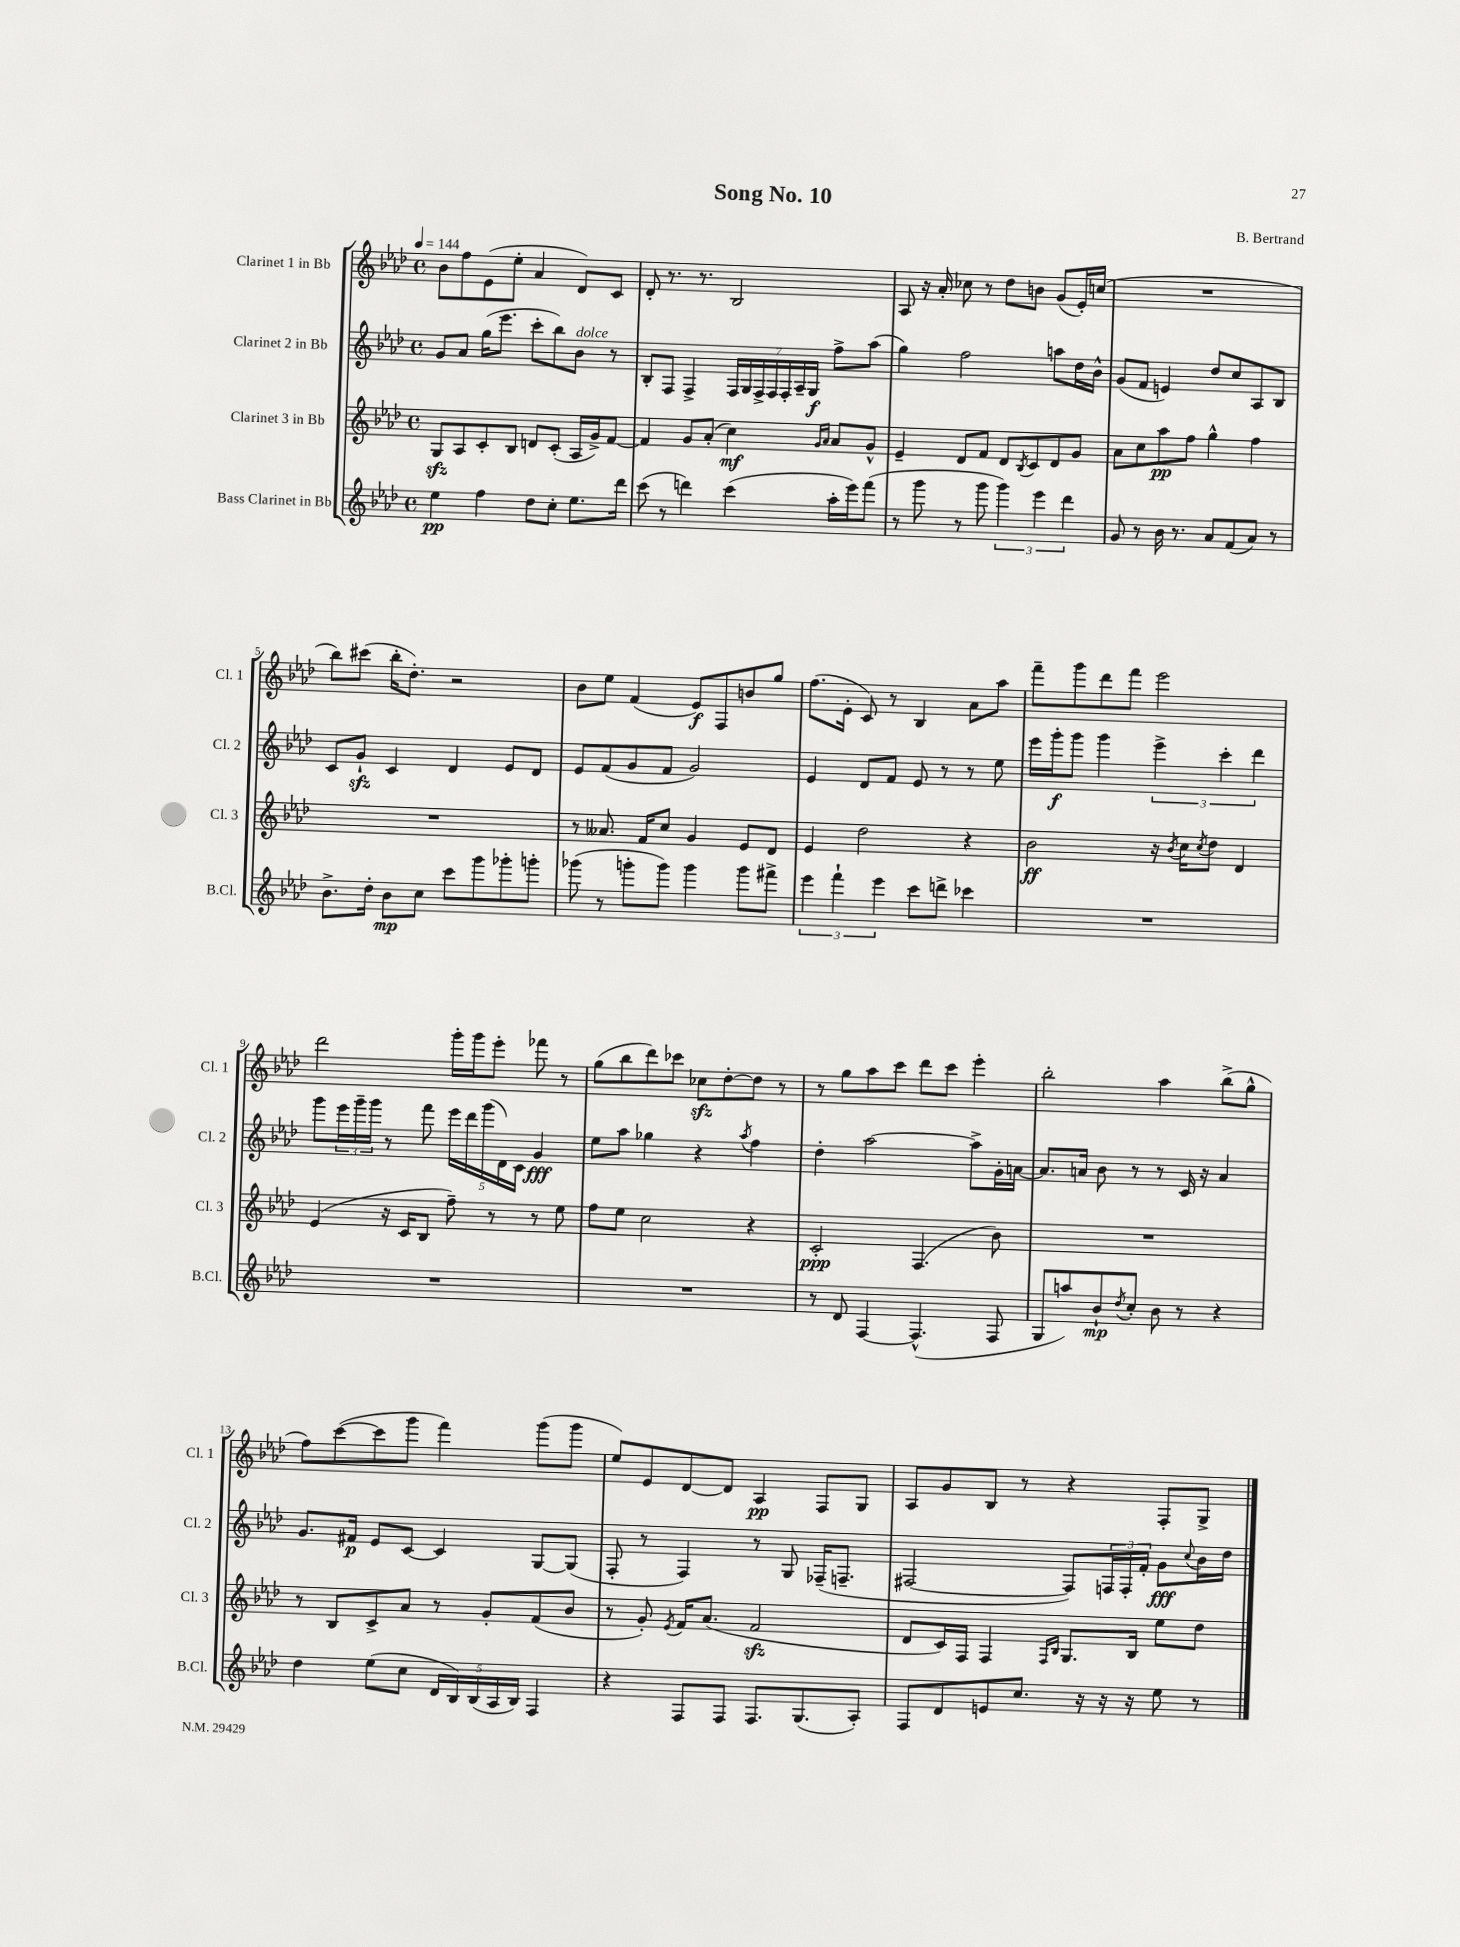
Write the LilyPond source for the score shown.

\header { title = "Song No. 10" composer = "B. Bertrand" }
<<
\new StaffGroup <<
\new Staff = "s0" \with { instrumentName = "Clarinet 1 in Bb" shortInstrumentName = "Cl. 1" } {
    \clef treble \key aes \major \defaultTimeSignature \time 4/4 \tempo 4 = 144
    bes'8 f''8 ees'8( ees''8-. aes'4 des'8) c'8 |
    des'8-. r8. r8. bes2 |
    aes8 r16 aes'16-. ces''8 r8 des''8 b'8 g'8( ees'16-.) c''16( |
    R1 |
    bes''8) cis'''8( bes''16-. des''8.-.) r2 |
    bes'8 ees''8 f'4( ees'8\f) f8 b'8 g''8 |
    f''8.( ees'16-. c'8) r8 bes4 aes'8 aes''8 |
    f'''8-- g'''8 des'''8 f'''8 ees'''2 |
    des'''2 g'''16-. g'''16 ees'''8-. fes'''8 r8 |
    g''8( bes''8 des'''8) ces'''8 ces''8\sfz des''8~-. des''8 r8 |
    r8 g''8 aes''8 c'''8 des'''8 c'''8 ees'''4-. |
    bes''2-. aes''4 bes''8->( g''8-^ |
    f''8) c'''8~( c'''8 g'''8 f'''4) g'''8( g'''8 |
    ees''8) ees'8 des'8~ des'8 aes4\pp f8 g8 |
    aes8 g'8 bes8 r8 r4 f8-. g8-> \bar "|." |
}
\new Staff = "s1" \with { instrumentName = "Clarinet 2 in Bb" shortInstrumentName = "Cl. 2" } {
    \clef treble \key aes \major \defaultTimeSignature \time 4/4
    g'8 aes'8 g''16( ees'''8. c'''8-. bes''8) bes'8^\markup { \italic "dolce" } r8 |
    bes8-. f8 f4-> \tuplet 7/4 { f16 g16 f16-> f16 f16-. aes16-- g16\f } f''8-> aes''8( |
    g''4) f''2 a''8 des''16 bes'16-^ |
    g'8( f'8 e'4) des''8 c''8 aes8 bes8 |
    c'8 g'8-!\sfz c'4 des'4 ees'8 des'8 |
    ees'8 f'8( g'8 f'8 g'2) |
    ees'4 des'8 f'8 ees'8 r8 r8 ees''8 |
    ees'''16 g'''16-.\f g'''8 g'''4 \tuplet 3/2 { ees'''4-> c'''4-. des'''4 } |
    g'''8 \tuplet 3/2 { ees'''16 g'''16-- g'''16 } r8 f'''8 \tuplet 5/4 { ees'''16 des'''16 g'''16( des'16) c'16 } g'4\fff |
    ees''8 aes''8 ges''4 r4 \acciaccatura { aes''8 } f''4 |
    des''4-. aes''2~ aes''8-> g'16-. a'16~ |
    a'8. a'16 bes'8 r8 r8 c'16 r16 a'4 |
    g'8. fis'16\p ees'8 c'8~ c'4 g8~ g8( |
    f8-. r8 f4) r8 g8 fes16--( f8.-- |
    fis2~ fis8) \tuplet 3/2 { f16 f16-. f'16-. } g'8\fff \appoggiatura { c''8 } bes'16 des''16 \bar "|." |
}
\new Staff = "s2" \with { instrumentName = "Clarinet 3 in Bb" shortInstrumentName = "Cl. 3" } {
    \clef treble \key aes \major \defaultTimeSignature \time 4/4
    g8\sfz aes8 c'8-. bes8 d'8 c'8-.( aes16 g'16->) f'8~ |
    f'4 g'8 aes'8-.( c''4\mf) \grace { g'16 aes'16 } aes'8 g'8-^ |
    ees'4-- des'8 f'8 des'8 \acciaccatura { bes8 } c'8 des'8 g'8 |
    aes'8 c''8 aes''8\pp f''8 g''4-^ f''4 |
    R1 |
    r8 aeses'8. f'16 c''8 g'4 ees'8 des'8 |
    ees'4 des''2 r4 |
    bes'2\ff r16 \acciaccatura { bes'8 } c''16 \acciaccatura { c''8 } des''8 des'4 |
    ees'4( r16 c'16 bes8 f''8--) r8 r8 ees''8 |
    f''8 ees''8 c''2 r4 |
    c'2-.\ppp f4.( bes'8) |
    R1 |
    r8 bes8 c'8-> aes'8 r8 g'8-. f'8( bes'8 |
    r8 g'8-.) \acciaccatura { ees'8 } f'16 aes'8.( f'2\sfz |
    des'8 c'16) f16 f4 \grace { f16 bes16 } g8. bes16 ees''8 des''8 \bar "|." |
}
\new Staff = "s3" \with { instrumentName = "Bass Clarinet in Bb" shortInstrumentName = "B.Cl." } {
    \clef treble \key aes \major \defaultTimeSignature \time 4/4
    ees''4\pp f''4 des''8 c''8-. ees''8. des'''16 |
    c'''8( r8 d'''4) c'''4( aes''16-. ees'''16) f'''8( |
    r8 g'''8 r8 g'''8 \tuplet 3/2 { g'''4) ees'''4 des'''4 } |
    g'8 r8 bes'16 r8. aes'8 f'8( aes'8) r8 |
    bes'8.-> des''16-. bes'8\mp c''8 c'''8 g'''8 ges'''8-. g'''8-. |
    ges'''8( r8 g'''8-. g'''8) g'''4 g'''8 fis'''8-> |
    \tuplet 3/2 { ees'''4 f'''4-! ees'''4 } c'''8 d'''8-> ces'''4 |
    R1 |
    R1 |
    R1 |
    r8 des'8 f4~ f4.-^( f8 |
    g8 a''8) bes'8-!\mp \acciaccatura { des''8 } c''8-. bes'8 r8 r4 |
    des''4 ees''8( c''8 \tuplet 5/4 { des'16 bes16) bes16( aes16 bes16) } f4 |
    r4 f8 f8 f8. g8.( aes8-.) |
    f8 des'8 e'8 c''8. r16 r16 r16 ees''8 r8 \bar "|." |
}
>>
>>
